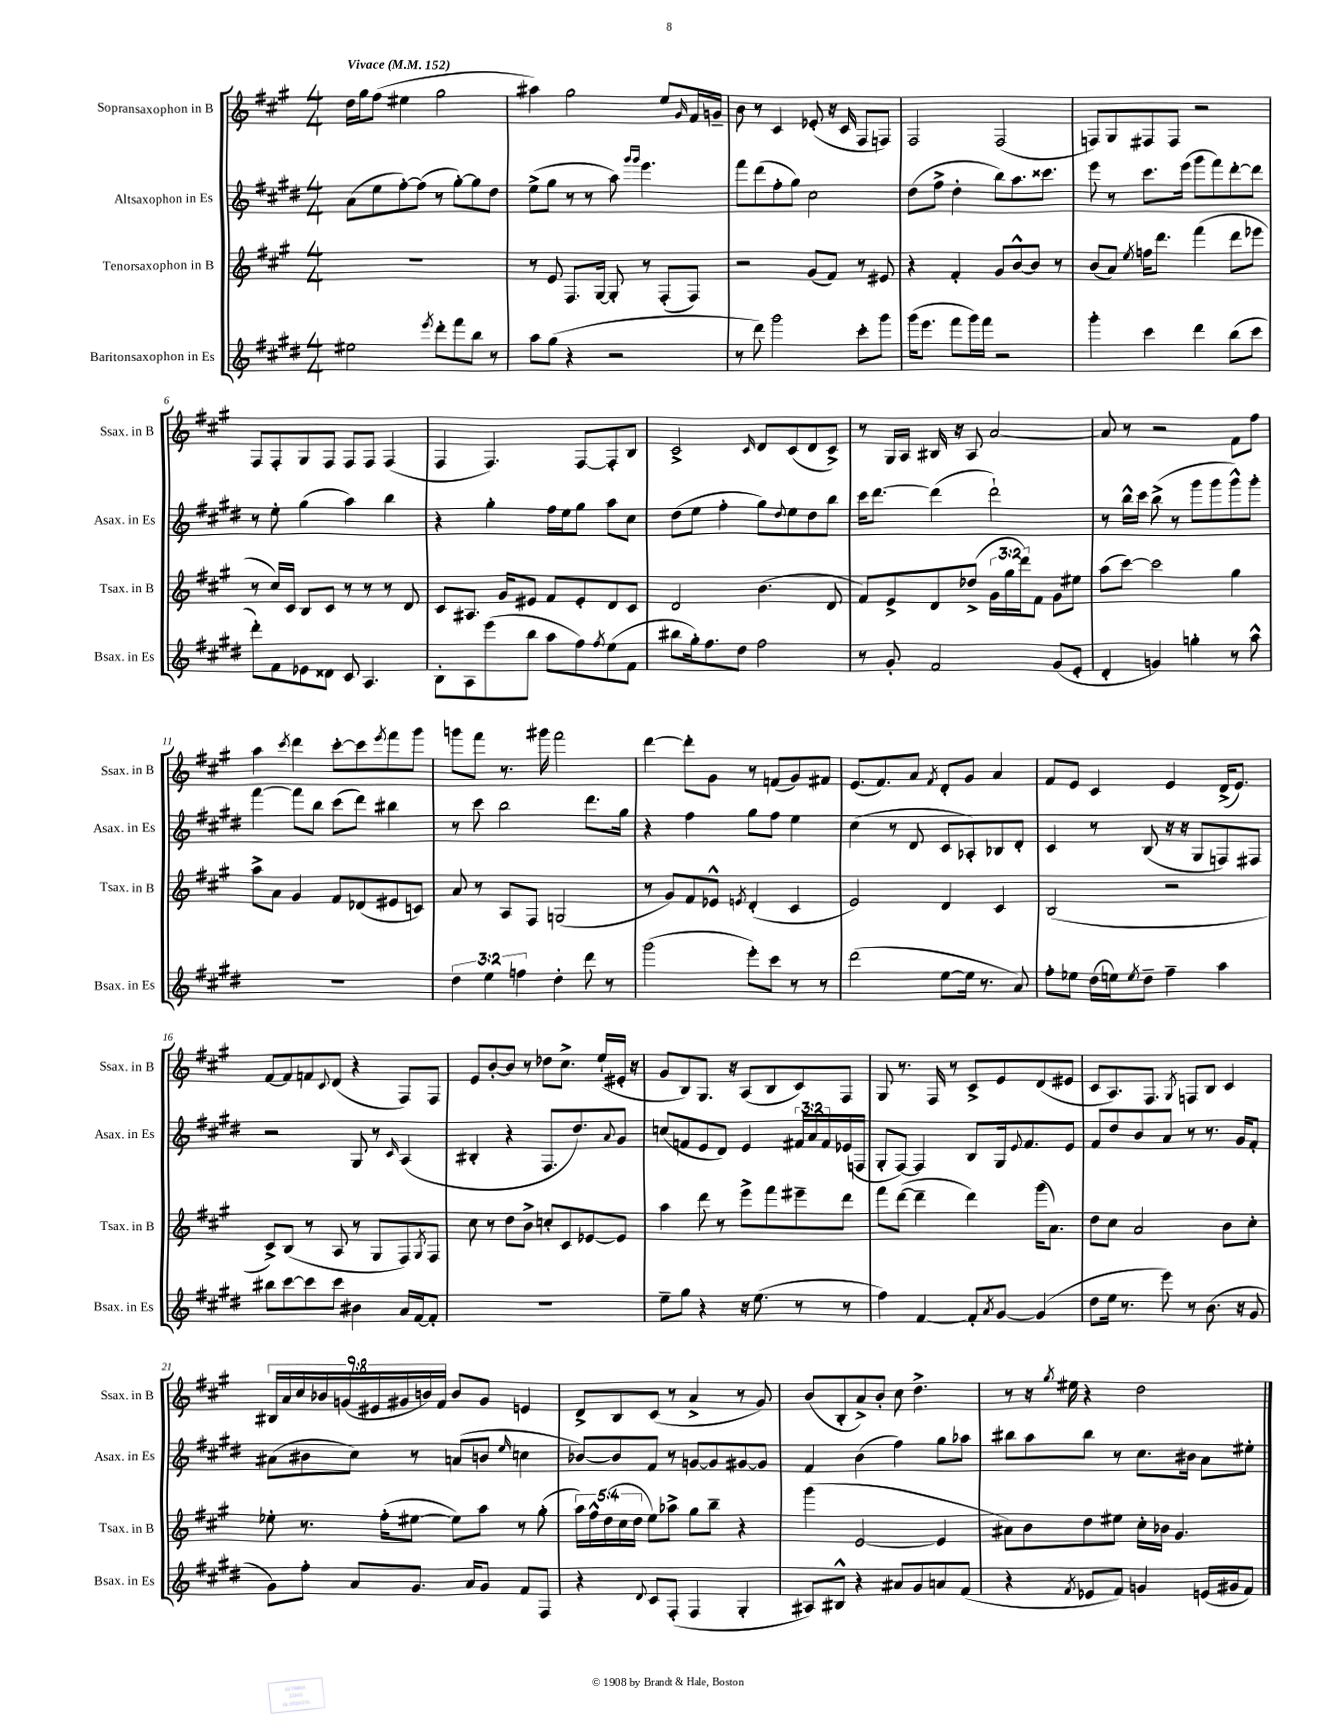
<<
\new StaffGroup <<
\new Staff = "s0" \with { instrumentName = "Sopransaxophon in B" shortInstrumentName = "Ssax. in B" } {
    \clef treble \key a \major \numericTimeSignature \time 4/4 \override Staff.TupletNumber.text = #tuplet-number::calc-fraction-text \tempo "Vivace" 4 = 152
    d''16 gis''16 fis''8( eis''4 gis''2 |
    ais''4) gis''2 e''8 \grace { gis'16 } fis'16 g'16-- |
    b'8 r8 cis'4 ees'8-.( r16 cis'16 fis8 f8) |
    fis2 fis2( |
    f8) gis8 fis8 fis8 r2 |
    fis8 fis8-. gis8 fis8 fis8 fis8 fis4( |
    fis4 fis4.) fis8~ fis8-. b8 |
    cis'2-> \grace { cis'16 } d'8 cis'8( d'8 cis'8->) |
    r8 gis16 a16 bis16 r16 a8 a'2~ |
    a'8 r8 r2 fis'8 fis''8 |
    a''4 \acciaccatura { cis'''8 } d'''4 cis'''8~-. cis'''8 \acciaccatura { e'''8 } fis'''8 gis'''8 |
    g'''8 fis'''8 r8. gis'''16 fis'''2 |
    d'''4~ d'''8-. gis'8 r8 f'8( gis'8) fis'8 |
    e'8.( fis'8.) a'8 \acciaccatura { fis'8 } d'8-. gis'8 a'4 |
    fis'8 e'8 cis'4 e'4 d'16->( e'8.) |
    fis'8~ fis'8 f'8 \appoggiatura { cis'8 } d'8( r4 fis8) fis8 |
    e'8 b'8~-. b'8 r8 des''8 cis''8.-> e''16-!( eis'16-. r16 |
    gis'8 b8) gis8. r16 a8( b8 cis'8) fis8 |
    gis8 r8. fis16 r8 cis'8-> e'8 d'8( eis'8 |
    cis'8 a8.) fis8. \acciaccatura { gis8 } f8 b8 cis'4 |
    \tuplet 9/8 { bis16 a'16 cis''16 bes'16 g'16( eis'16 gis'16 b'16) fis'16 } b'8 gis'8 e'4 |
    d'8-> b8 cis'8( r8 a'4-> r8 gis'8) |
    b'8( b8-. a'8->) b'8-. cis''8 d''4.-> |
    r8 r16 \acciaccatura { gis''8 } eis''16 r4 d''2 \bar "|." |
}
\new Staff = "s1" \with { instrumentName = "Altsaxophon in Es" shortInstrumentName = "Asax. in Es" } {
    \clef treble \key e \major \numericTimeSignature \time 4/4 \override Staff.TupletNumber.text = #tuplet-number::calc-fraction-text
    a'8( e''8 fis''8~-.) fis''8( r8 gis''8~-.) gis''8 dis''8 |
    e''8->( gis''8 r8 r8 a''8) \grace { gis'''16 gis'''16 } e'''4. |
    fis'''8 dis'''8( fis''8-. gis''8) cis''2 |
    dis''8( fis''8-> dis''4-. b''8) a''8. cisis'''8. |
    e'''8 r8 cis'''8. e'''16( gis'''8 fis'''8) dis'''8~-. dis'''8 |
    r8 e''8-. gis''4( a''4) b''4 |
    r4 gis''4-. fis''16 e''16 gis''8 a''8 cis''8 |
    dis''8( e''8 fis''4-. gis''8) \appoggiatura { dis''8 } e''8 dis''8 b''8 |
    cis'''16 dis'''8.~ dis'''4( dis'''2-!) |
    r8 b''16-^ cis'''16 b''8->( r8 gis'''8 gis'''8 gis'''8-^) gis'''8-. |
    fis'''4~ fis'''8 b''8 cis'''8( dis'''8) bis''4 |
    r8 cis'''8 b''2 dis'''8. gis''16 |
    r4 fis''4 gis''8 fis''8 e''4 |
    cis''4( r8 dis'8 cis'8 aes8-.) bes8 dis'8-. |
    cis'4 r8 b8( r16 r16 gis8 f8) fis8 |
    r2 gis8 r8 \grace { cis'16 } a4( |
    bis4-. r4 fis8. dis''8.) \appoggiatura { a'8 } gis'8 |
    c''8( f'8 e'8 dis'8) e'4 \tuplet 3/2 { fis'16 a'16 fis'16 } ees'16( f16 |
    gis8-. fis8~) fis4 b8 gis16 \appoggiatura { e'8 } fis'8. e'8 |
    fis'8 dis''8 b'8 a'8 r8 r8. gis'16 fis'8-. |
    ais'8( bis'8 cis''8) r8 a'8( b'8 \grace { e''16 } c''4 |
    bes'8~) bes'8 fis'8 r8 g'8~ g'8 gis'8~ gis'8 |
    fis'4 b'4( fis''4) gis''8 aes''8 |
    bis''8 a''8 bis''8 r8 cis''8. bis'16 a'8 eis''8-. \bar "|." |
}
\new Staff = "s2" \with { instrumentName = "Tenorsaxophon in B" shortInstrumentName = "Tsax. in B" } {
    \clef treble \key a \major \numericTimeSignature \time 4/4 \override Staff.TupletNumber.text = #tuplet-number::calc-fraction-text
    R1 |
    r8 e'8 fis8. gis16~ gis8-. r8 fis8-.( fis8) |
    r2 gis'8( fis'8) r8 eis'8 |
    r4 fis'4-. gis'8 b'8~-^ b'8 r8 |
    b'8( a'8) \acciaccatura { e''8 } f''16 d'''8. fis'''4( d'''8 ees'''8 |
    r8 cis''16) cis'16 b8 cis'8 r8 r8 r8 d'8 |
    cis'8 ais8. gis'16 eis'8 fis'8 eis'8-. d'8 cis'8 |
    d'2 b'4.( d'8 |
    fis'8) e'8-> d'8 des''8->( \tuplet 3/2 { gis'16 gis''16 d'''16) } fis'8 gis'8 eis''8 |
    a''8( cis'''8~) cis'''2 gis''4 |
    a''8-> a'8 gis'4 fis'8 des'8( eis'8 c'8) |
    a'8 r8 a8 fis8 g2( |
    r8 gis'8) fis'8 ees'8-^ \acciaccatura { e'8 } d'4-.( cis'4 |
    e'2) d'4 cis'4 |
    b2( r2 |
    cis'8->) b8( r8 a8 r8 gis8 fis8) \acciaccatura { gis8 } fis8 |
    cis''8 r8 d''8 b'8-> c''8-. cis'8 ees'8~ ees'8 |
    a''4 d'''8 r8 e'''8-> fis'''8 eis'''8-- d'''8 |
    fis'''8 d'''8~( d'''4-- d'''4) gis'''16( a'8.) |
    d''8 cis''8 a'2 b'8 cis''8-. |
    ees''8-. r8. fis''16-.( eis''8~ eis''8) a''8 r8 gis''8-.( |
    \tuplet 5/4 { a''16) fis''16-^ d''16( cis''16 d''16 } e''8) aes''8-> gis''8 b''8-- r4 |
    gis'''4( e'2~ e'4 |
    ais'8) b'8 d''8 eis''8 cis''16-. bes'16 gis'4. \bar "|." |
}
\new Staff = "s3" \with { instrumentName = "Baritonsaxophon in Es" shortInstrumentName = "Bsax. in Es" } {
    \clef treble \key e \major \numericTimeSignature \time 4/4 \override Staff.TupletNumber.text = #tuplet-number::calc-fraction-text
    eis''2 \acciaccatura { e'''8 } dis'''8-. fis'''8 b''8 r8 |
    a''8 gis''8( r4 r2 |
    r8 dis'''8) gis'''2 cis'''8-. gis'''8 |
    gis'''16( e'''8. fis'''8 gis'''16) fis'''16 r2 |
    gis'''4-. cis'''4 dis'''4 b''8( cis'''8 |
    dis'''8-.) fis'8 ees'8 disis'8 cis'8 a4. |
    b8-. a8 e'''8( b''8 a''8 fis''8) \acciaccatura { fis''8 } e''8( fis'8 |
    bis''8 gis''16-.) fis''8. dis''8 fis''2 |
    r8 gis'8-. fis'2 gis'8( e'8-. |
    dis'4-. g'4) g''4-. r8 a''8-^ |
    R1 |
    \tuplet 3/2 { dis''4 e''4 f''4 } dis''4-. dis'''8 r8 |
    gis'''2( e'''8-.) cis'''8 r8 r8 |
    dis'''2( e''8~ e''16 r8. a'8) |
    fis''8-. ees''8 dis''16( e''16) \acciaccatura { e''8 } dis''8-- fis''4-- a''4 |
    bis''8 cis'''8~ cis'''8 cis'''8 bis'4 a'16 fis'16~ fis'8-. |
    R1 |
    e''8-- gis''8 r4 r16 e''8.( r8 r8 |
    fis''4) fis'4~ fis'8-. \acciaccatura { a'8 } gis'8~ gis'4( |
    dis''8 e''16 r8. e'''8) r8 b'8.( r16 gis'8 |
    gis'8) fis''8-. a'8 gis'8. a'16 gis'8 fis'8 fis8 |
    r4 \appoggiatura { dis'8 } cis'8 fis8-.( fis4 gis4-. |
    ais8) bis8-^ r4 ais'8 gis'8 a'8 fis'8( |
    r4 \acciaccatura { fis'8 } ees'8 fis'8) g'4 e'16( gis'16 fis'8) \bar "|." |
}
>>
>>
